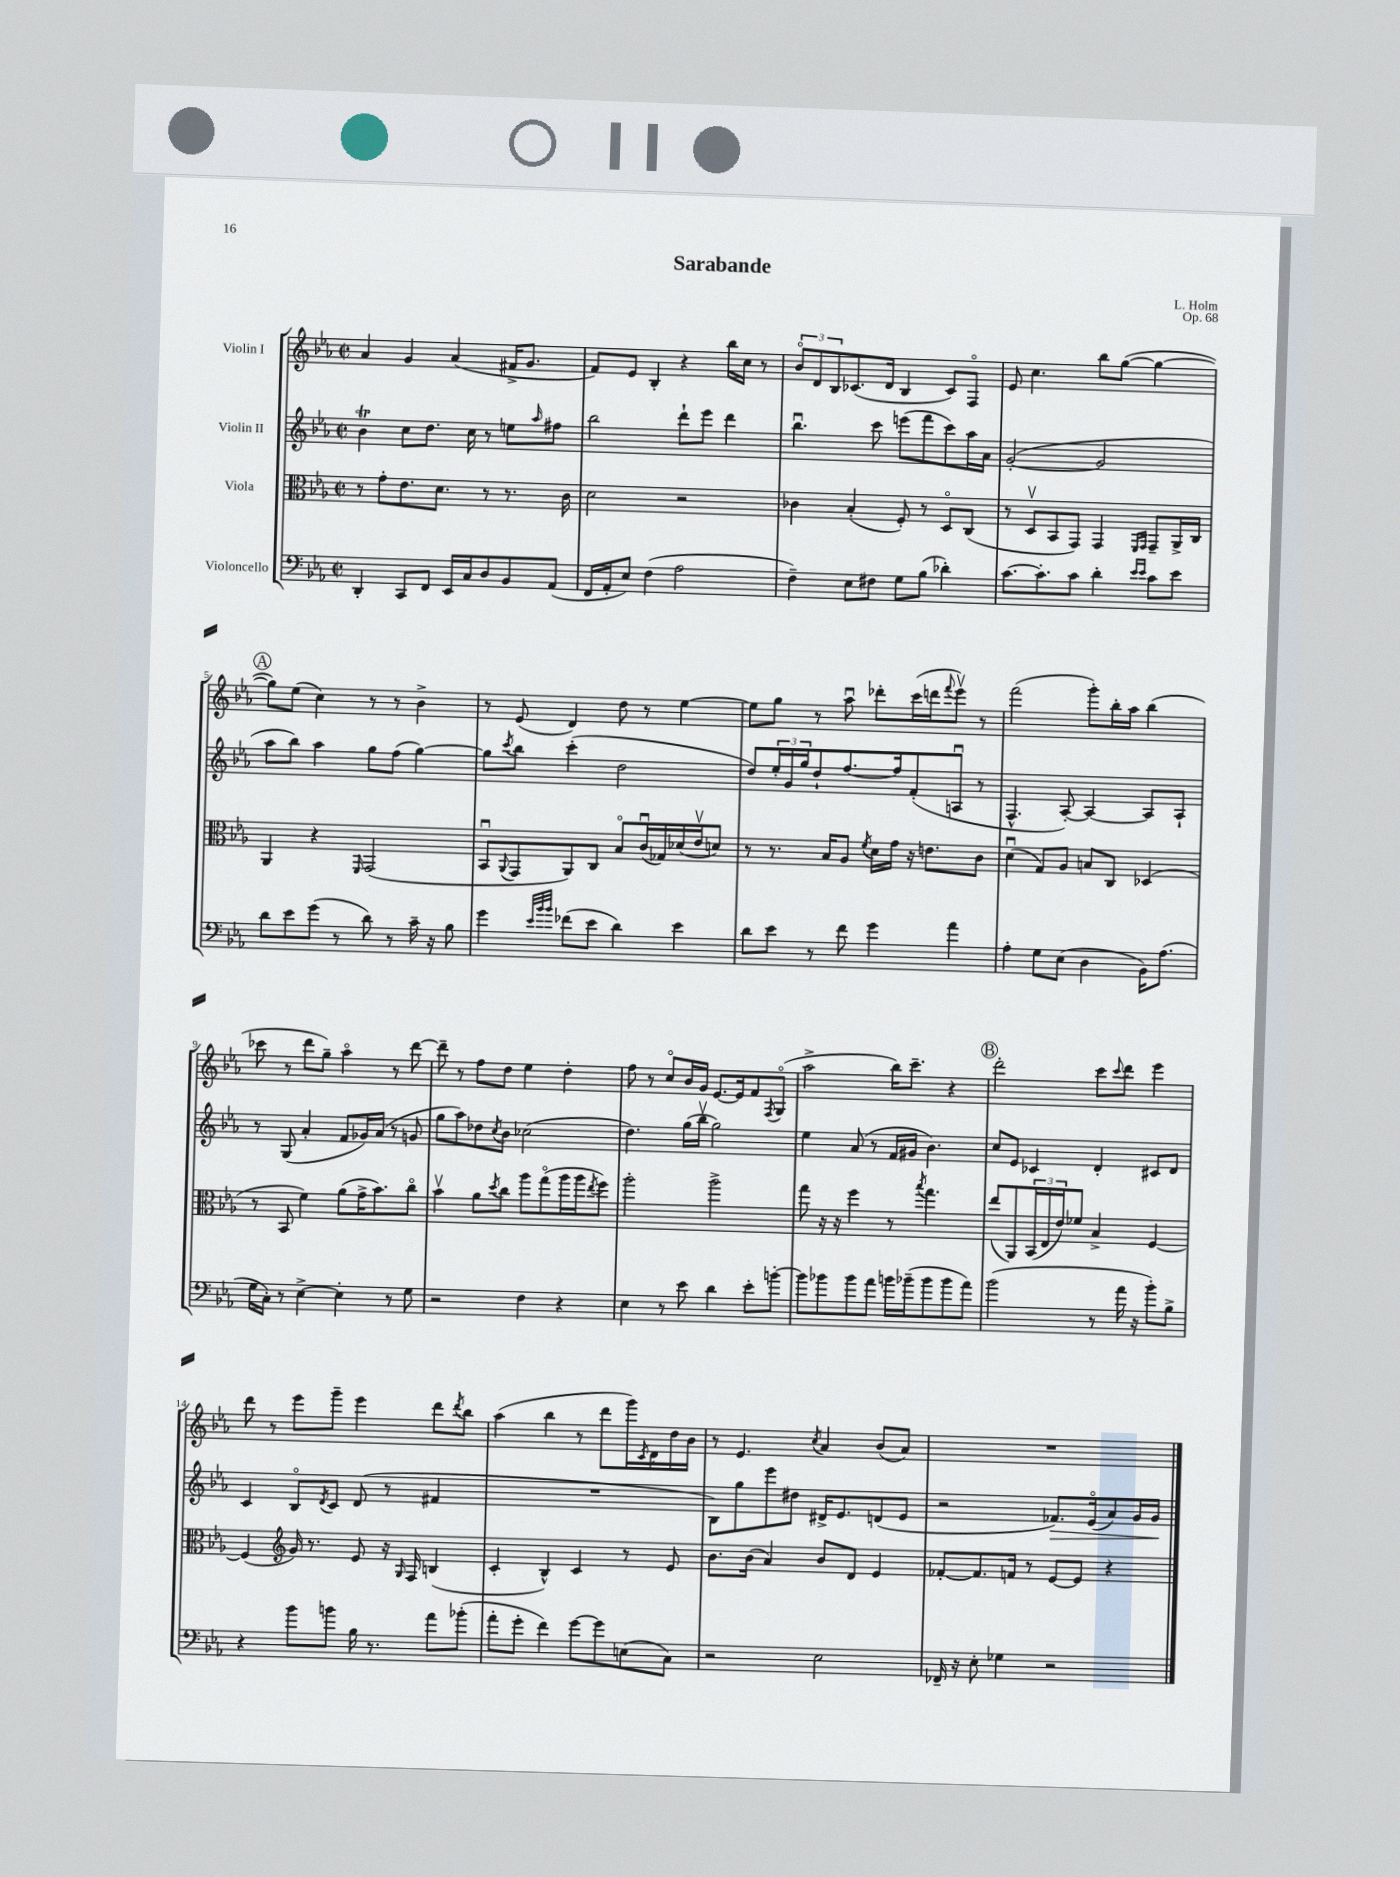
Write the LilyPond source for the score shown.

\header { title = "Sarabande" composer = "L. Holm" opus = "Op. 68" }
<<
\new StaffGroup <<
\new Staff = "s0" \with { instrumentName = "Violin I" } {
    \clef treble \key ees \major \defaultTimeSignature \time 2/2
    aes'4 g'4 aes'4( fis'16-> g'8. |
    f'8) ees'8 bes4-. r4 bes''16 c''16 r8 |
    \tuplet 3/2 { bes'8\flageolet d'8 bes8 } ces'8.( d'16 bes4 ces'8) f8\flageolet |
    ees'8 c''4. bes''8 g''8~( g''4~ |
    \mark \markup { \circle "A" } g''8) ees''8( c''4) r8 r8 bes'4-> |
    r8 ees'8( d'4) d''8 r8 ees''4~ |
    ees''8 g''8 r8 aes''8\downbow des'''8-. c'''16( d'''16 \appoggiatura { f'''8 } ees'''8\upbow) r8 |
    f'''2( g'''8-.) bes''16-. aes''16 bes''4( |
    ces'''8 r8 d'''8 g''8--) aes''4\flageolet r8 d'''8~ |
    d'''8-- r8 f''8 d''8 ees''4 d''4-. |
    f''8 r8 c''8\flageolet bes'16 g'16 ees'8.~ ees'16 f'8 \acciaccatura { f8 } g8\flageolet( |
    aes''2-> bes''16) c'''8.-- r4 |
    \mark \markup { \circle "B" } d'''2-. c'''8 \appoggiatura { c'''8 } d'''8 ees'''4 |
    d'''8 r8 ees'''8 g'''8-- ees'''4 d'''8 \acciaccatura { d'''8 } bes''8 |
    aes''4( bes''4 r8 d'''8 g'''16) \acciaccatura { c'8 } d'16 d''16 bes'16 |
    r8 ees'4. \acciaccatura { c''8 } aes'4 bes'8( aes'8) |
    R1 \bar "|." |
}
\new Staff = "s1" \with { instrumentName = "Violin II" } {
    \clef treble \key ees \major \defaultTimeSignature \time 2/2
    bes'4\trill c''8 d''8. c''16 r8 e''8 \grace { aes''16 } fis''8 |
    bes''2 d'''8-! ees'''8 d'''4 |
    bes''4.\downbow c'''8 e'''8( f'''8 c'''8) aes''16 aes'16 |
    g'2~-.( g'2 |
    \mark \markup { \circle "A" } aes''8 bes''8) aes''4 g''8 f''8( g''4~) |
    g''8 \acciaccatura { c'''8 } bes''8 c'''4-.( d''2 |
    d''8) \tuplet 3/2 { ees''16-. g'16 g''16 } d''8-! f''8.~ f''16 f'8-.( a8\downbow r8 |
    f4.-^ aes8~-.) aes4~ aes8 aes8-! |
    r8 g8( aes'4-. f'8 ges'16) aes'16( r8 g'8 |
    g''8 aes''8) des''8 \acciaccatura { c''8 } bes'8 ces''2( |
    d''4.) g''16( bes''16\upbow g''2) |
    ees''4 aes'8( r8 f'16 gis'16 bes'4.) |
    \mark \markup { \circle "B" } c''8 ees'8 ces'4 d'4-. cis'8 d'8 |
    c'4 bes8\flageolet \acciaccatura { d'8 } c'8 d'8( r8 fis'4 |
    R1 |
    bes8) g''8 ees'''8 dis''8 dis'16-> ees'8. d'8( ees'8 |
    r2 fes'8.\>) ees'16\flageolet( aes'8) g'16 g'16\! \bar "|." |
}
\new Staff = "s2" \with { instrumentName = "Viola" } {
    \clef alto \key ees \major \defaultTimeSignature \time 2/2
    r8 g'8-. ees'8. d'8. r8 r8. c'16 |
    d'2 r2 |
    ces'4 bes4-.( f8-.) r8 d8\flageolet c8( |
    r8 d8\upbow bes,8 g,8) g,4 \grace { f,16 g,16 } g,8-- aes,16-> c16 |
    \mark \markup { \circle "A" } aes,4 r4 \grace { f,16 } g,2( |
    bes,8\downbow \appoggiatura { aes,8 } g,8 aes,8) c8 bes8\flageolet c'16\downbow( ges16) des'16( ees'16\upbow d'8) |
    r8 r8. bes16 aes8 \acciaccatura { f'8 } d'16 g'16 r16 e'8. c'8 |
    d'4\downbow( g8) aes8 b8 c8 des4( |
    r8 bes,8 f'4) aes'8( g'16-> bes'8.) c''8\flageolet |
    bes'4\upbow aes'8 \acciaccatura { d''8 } c''8 aes''8 g''8\flageolet( aes''16 aes''16 \acciaccatura { ees''8 } f''8) |
    aes''2-. aes''2-> |
    g''8 r16 r16 f''4 r8 \acciaccatura { bes''8 } g''4. |
    \mark \markup { \circle "B" } ees''8( aes,8) \tuplet 3/2 { bes,16( ees16 ees'16) } fes'8 bes4-> f4~ |
    f4( \clef treble g'16) r8. ees'8 r16 \grace { g16 } f16 b4( |
    c'4-. bes4-^) c'4 r8 ees'8 |
    bes'8. bes'16( aes'4) bes'8 d'8 ees'4 |
    fes'8~-. fes'8. f'16 r8 ees'8~ ees'8 r4 \bar "|." |
}
\new Staff = "s3" \with { instrumentName = "Violoncello" } {
    \clef bass \key ees \major \defaultTimeSignature \time 2/2
    d,4-. c,8 f,8 ees,16 c16 d8 bes,8 aes,8( |
    f,16 aes,16-. ees8) f4( aes2 |
    f4--) ees8 fis8 g8 bes8( des'4-.) |
    c'8.~ c'8.-. c'8 d'4-. \grace { ees'16 ees'16 } c'8 ees'8 |
    \mark \markup { \circle "A" } d'8 ees'8 g'8( r8 d'8) r8 c'16-- r16 bes8 |
    g'4 \grace { ees'32 bes'32 bes'32 } fes'8( ees'8 d'4) ees'4 |
    d'8 ees'8 r8 f'8 g'4 aes'4 |
    aes4-. g8 ees8( d4 bes,16) aes8.( |
    g16 c16-.) r8 ees4~-> ees4-. r8 g8 |
    r2 f4 r4 |
    ees4 r8 ees'8 d'4 ees'8-. b'8~-. |
    b'8 bes'8 bes'8 aes'8 b'16 bes'16--( bes'8 bes'8 aes'8) |
    \mark \markup { \circle "B" } bes'2( r8 aes'16 r16 bes'8-.) bes8-> |
    r4 bes'8 b'8 bes16 r8. aes'8 bes'8-.( |
    aes'8-. g'8-. f'4) g'8~ g'8 e8( c8) |
    r2 ees2 |
    fes,16-- r16 ees8-. ges4 r2 \bar "|." |
}
>>
>>
